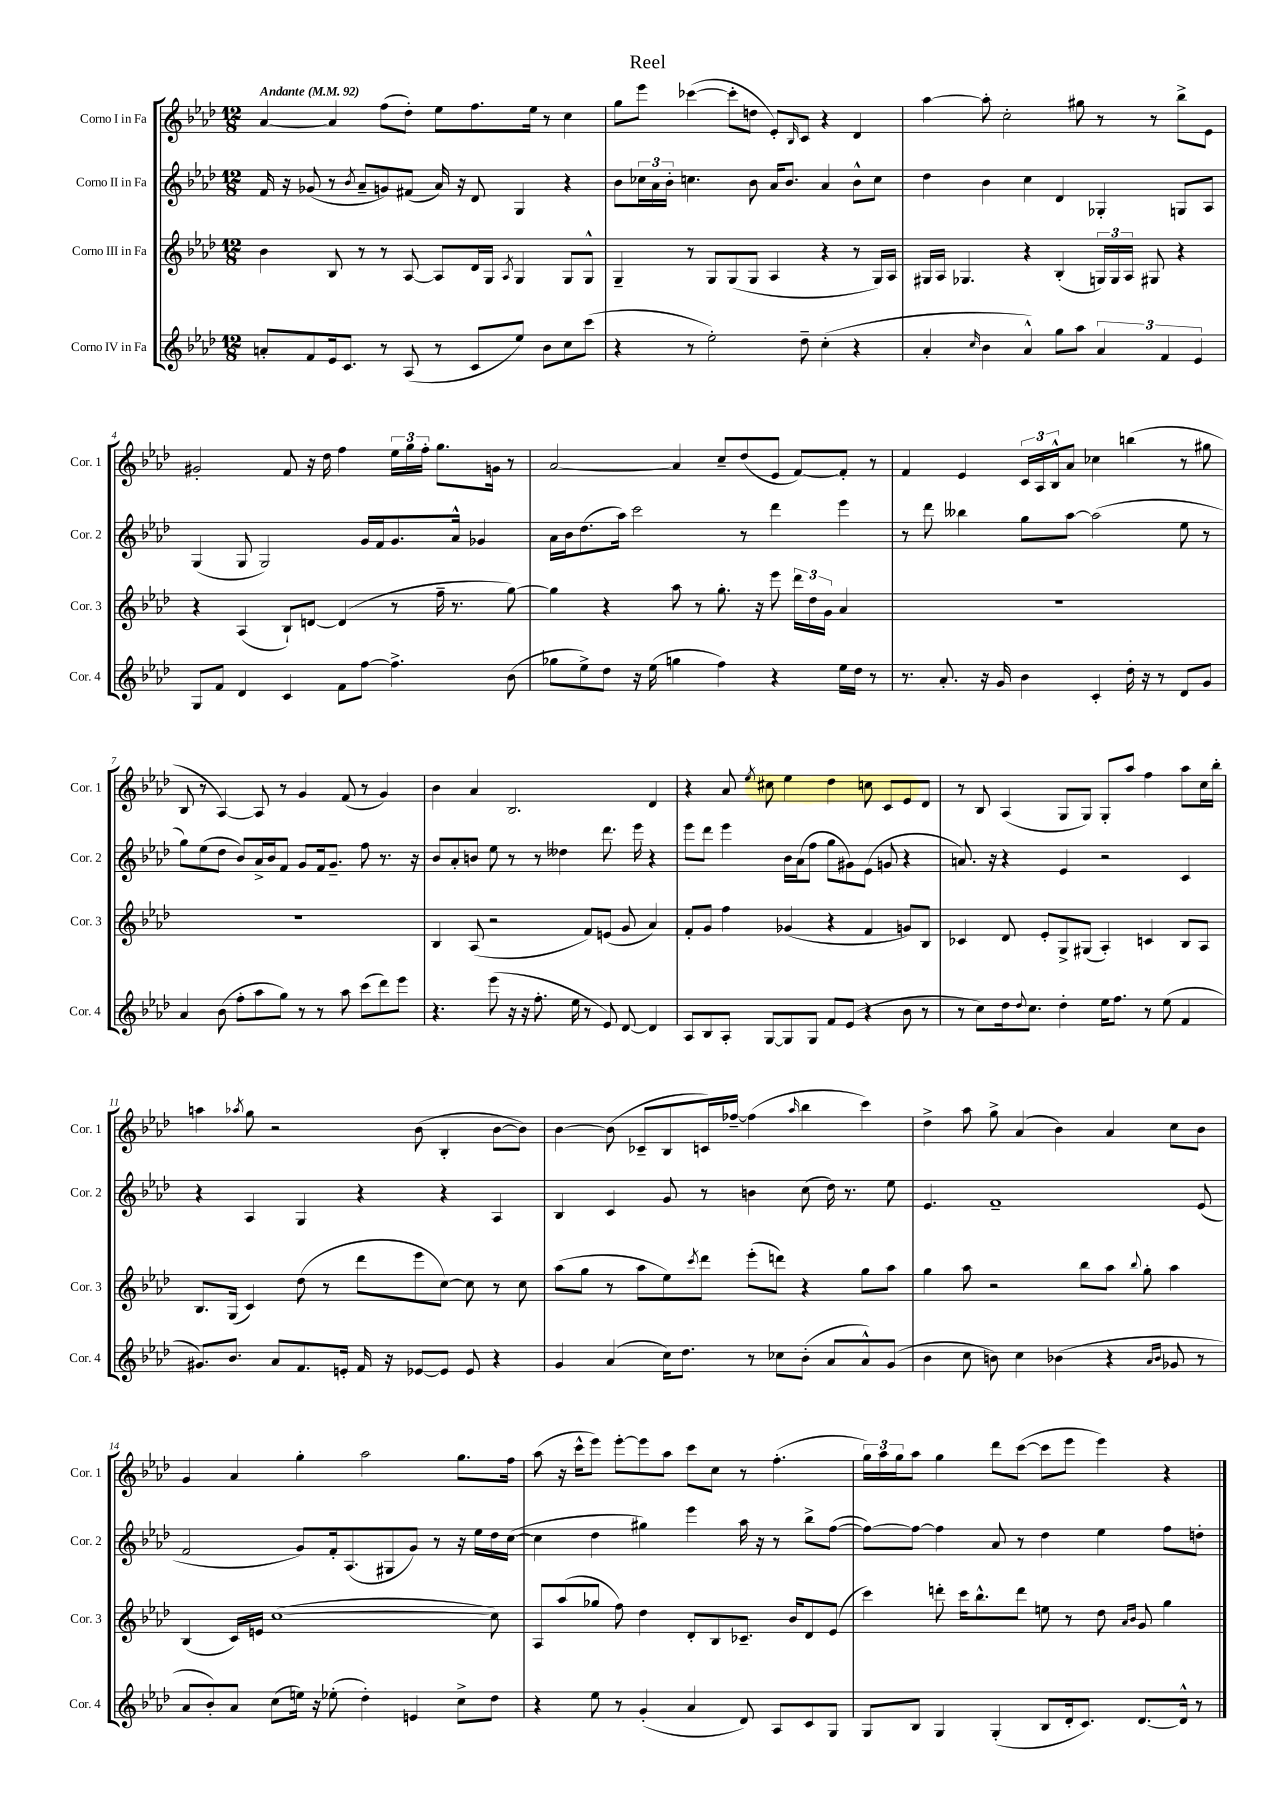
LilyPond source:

\header { title = "Reel" }
<<
\new StaffGroup <<
\new Staff = "s0" \with { instrumentName = "Corno I in Fa" shortInstrumentName = "Cor. 1" } {
    \clef treble \key aes \major \numericTimeSignature \time 12/8 \tempo "Andante" 4 = 92
    aes'4~ aes'4 f''8( des''8-.) ees''8 f''8. ees''16 r8 c''4 |
    g''8 ees'''8 ces'''4~( ces'''8-. d''8 ees'8-.) \grace { bes16 } c'8 r4 des'4 |
    aes''4~ aes''8-. c''2-. gis''8 r8 r8 bes''8-> ees'8 |
    gis'2-. f'8 r16 des''16 f''4 \tuplet 3/2 { ees''16 g''16 f''16-. } g''8. g'16 r8 |
    aes'2~ aes'4 c''8-- des''8( ees'8 f'8~) f'8-. r8 |
    f'4 ees'4 \tuplet 3/2 { c'16 aes16 bes16-^ } aes'8 ces''4 b''4( r8 gis''8 |
    bes8 r8 aes4~) aes8 r8 g'4 f'8( r8 g'4) |
    bes'4 aes'4 bes2. des'4 |
    r4 aes'8 \acciaccatura { ees''8 } cis''8 ees''4 des''4 c''8 c'8 ees'8 des'8 |
    r8 bes8 aes4( g8 g8) g8-. aes''8 f''4 aes''8 c''16 bes''16-. |
    a''4 \acciaccatura { aes''8 } g''8 r2 bes'8( bes4-. bes'8~ bes'8) |
    bes'4~ bes'8( ces'8-- bes8 c'16) fes''16~-- fes''4( \grace { aes''16 } bes''4 c'''4) |
    des''4-> aes''8 g''8-> aes'4( bes'4) aes'4 c''8 bes'8 |
    g'4 aes'4 g''4-. aes''2 g''8. f''16 |
    aes''8( r16 c'''16-^ ees'''8) ees'''8~-. ees'''8 aes''8 c'''8 c''8 r8 f''4.-.( |
    \tuplet 3/2 { g''16) aes''16 g''16 } aes''8 g''4 des'''8 c'''8~( c'''8 ees'''8 ees'''4) r4 \bar "|." |
}
\new Staff = "s1" \with { instrumentName = "Corno II in Fa" shortInstrumentName = "Cor. 2" } {
    \clef treble \key aes \major \numericTimeSignature \time 12/8
    f'16 r16 ges'8( r8 \acciaccatura { bes'8 } aes'8-- g'8) fis'8( aes'16) r16 des'8 g4 r4 |
    bes'8 \tuplet 3/2 { ces''16 aes'16 bes'16-. } c''4. bes'8 aes'16 bes'8. aes'4 bes'8-^ c''8 |
    des''4 bes'4 c''4 des'4 ges4-. g8 aes8 |
    g4( g8 g2) g'16 f'16 g'8. aes'16-^ ges'4 |
    aes'16 bes'16 des''8.( aes''16) c'''2 r8 des'''4 ees'''4 |
    r8 des'''8 beses''4 g''8 aes''8~ aes''2( ees''8 r8 |
    g''8) ees''8( des''8 bes'8) aes'16-> bes'16 f'8 g'8 f'16 g'8.-- f''8 r8. r16 |
    bes'8 aes'8-. b'8 ees''8 r8 r8 deses''4 des'''8. ees'''16 r4 |
    ees'''8 des'''8 ees'''4 bes'16 aes'16( f''8 g''8 gis'8) ees'8( g'8 r4 |
    a'8.) r16 r4 ees'4 r2 c'4 |
    r4 aes4 g4 r4 r4 aes4 |
    bes4 c'4 g'8 r8 b'4 c''8( des''16) r8. ees''8 |
    ees'4. f'1-- ees'8( |
    f'2 g'8) f'16-. aes8.( gis8 g'8) r8 r16 ees''16 des''16 c''16~( |
    c''4 des''4 gis''4) ees'''4 aes''16 r16 r8 bes''8-> f''8~( |
    f''8~) f''8~ f''4 aes'8 r8 des''4 ees''4 f''8 d''8-. \bar "|." |
}
\new Staff = "s2" \with { instrumentName = "Corno III in Fa" shortInstrumentName = "Cor. 3" } {
    \clef treble \key aes \major \numericTimeSignature \time 12/8
    bes'4 bes8 r8 r8 aes8~ aes8 des'16 g16 \acciaccatura { aes8 } g4 g8 g8-^ |
    g4-- r8 g8 g8( g8 aes4 r4 r8 g16) aes16 |
    gis16 aes16 ges4. r4 bes4-.( \tuplet 3/2 { g16) g16 aes16 } gis8 r4 |
    r4 aes4( bes8-!) d'8~ d'4( r8 f''16-- r8. g''8~) |
    g''4 r4 aes''8 r8 g''8.-. r16 ees'''8 \tuplet 3/2 { des'''16 des''16 g'16 } aes'4 |
    R1. |
    R1. |
    bes4 aes8( r2 f'8) e'8( g'8 aes'4) |
    f'8-. g'8 f''4 ges'4( r4 f'4 g'8) bes8 |
    ces'4 des'8 ees'8-. g8-> gis8( aes4-.) c'4 bes8 aes8 |
    bes8. g16( c'4) des''8( r8 des'''8 ees'''8 c''8~) c''8 r8 c''8 |
    aes''8( g''8 r8 aes''8 ees''8) \acciaccatura { c'''8 } des'''8 ees'''8-.( d'''8) r4 g''8 aes''8 |
    g''4 aes''8 r2 bes''8 aes''8 \appoggiatura { bes''8 } g''8-. aes''4 |
    bes4( c'16) e'16 c''1~( c''8) |
    aes8 aes''8( ges''8 f''8) des''4 des'8-. bes8 ces'8.-- bes'16 des'8 ees'8( |
    c'''4) d'''8-. c'''16 bes''8.-^ d'''8 e''8 r8 des''8 \grace { aes'16 bes'16 } g'8 g''4 \bar "|." |
}
\new Staff = "s3" \with { instrumentName = "Corno IV in Fa" shortInstrumentName = "Cor. 4" } {
    \clef treble \key aes \major \numericTimeSignature \time 12/8
    a'8-. f'8 ees'16 c'8. r8 aes8( r8 c'8 ees''8) bes'8 c''8 c'''8( |
    r4 r8 ees''2-.) des''8-- c''4-.( r4 |
    aes'4-. \grace { c''16 } bes'4 aes'4-^) g''8 aes''8 \tuplet 3/2 { aes'4 f'4 ees'4 } |
    g8 f'8 des'4 c'4 f'8 f''8~ f''4.-> bes'8( |
    ges''8 ees''8->) des''8 r16 ees''16( g''4 f''4) r4 ees''16 des''16 r8 |
    r8. aes'8.-. r16 g'16 bes'4 c'4-. des''16-. r16 r8 des'8 g'8 |
    aes'4 bes'8( f''8-. aes''8 g''8) r8 r8 aes''8 c'''8( des'''8) ees'''8 |
    r4. ees'''8( r16 r16 f''8.-. ees''16 r8 ees'8) des'8~ des'4 |
    aes8 bes8 aes8-. g8~ g8 g8 f'8 ees'8( r4 bes'8 r8 |
    r8 c''8) des''16 \appoggiatura { des''8 } c''8. des''4-. ees''16 f''8. r8 ees''8( f'4 |
    gis'8.) bes'8. aes'8 f'8. e'16-. f'16 r16 ees'8~ ees'8 ees'8 r4 |
    g'4 aes'4( c''16) des''8. r8 ces''8 bes'8-.( aes'8 aes'8-^) g'8( |
    bes'4 c''8 b'8) c''4 bes'4( r4 \grace { aes'16 bes'16 } ges'8 r8 |
    aes'8 bes'8-.) aes'8 c''8( e''16) r16 ees''8-.( des''4-.) e'4 c''8-> des''8 |
    r4 ees''8 r8 g'4-.( aes'4 des'8) aes8 c'8 g8 |
    g8 bes8 g4 g4-.( bes8 des'16-. c'8.) des'8.~ des'16-^ r8 \bar "|." |
}
>>
>>
